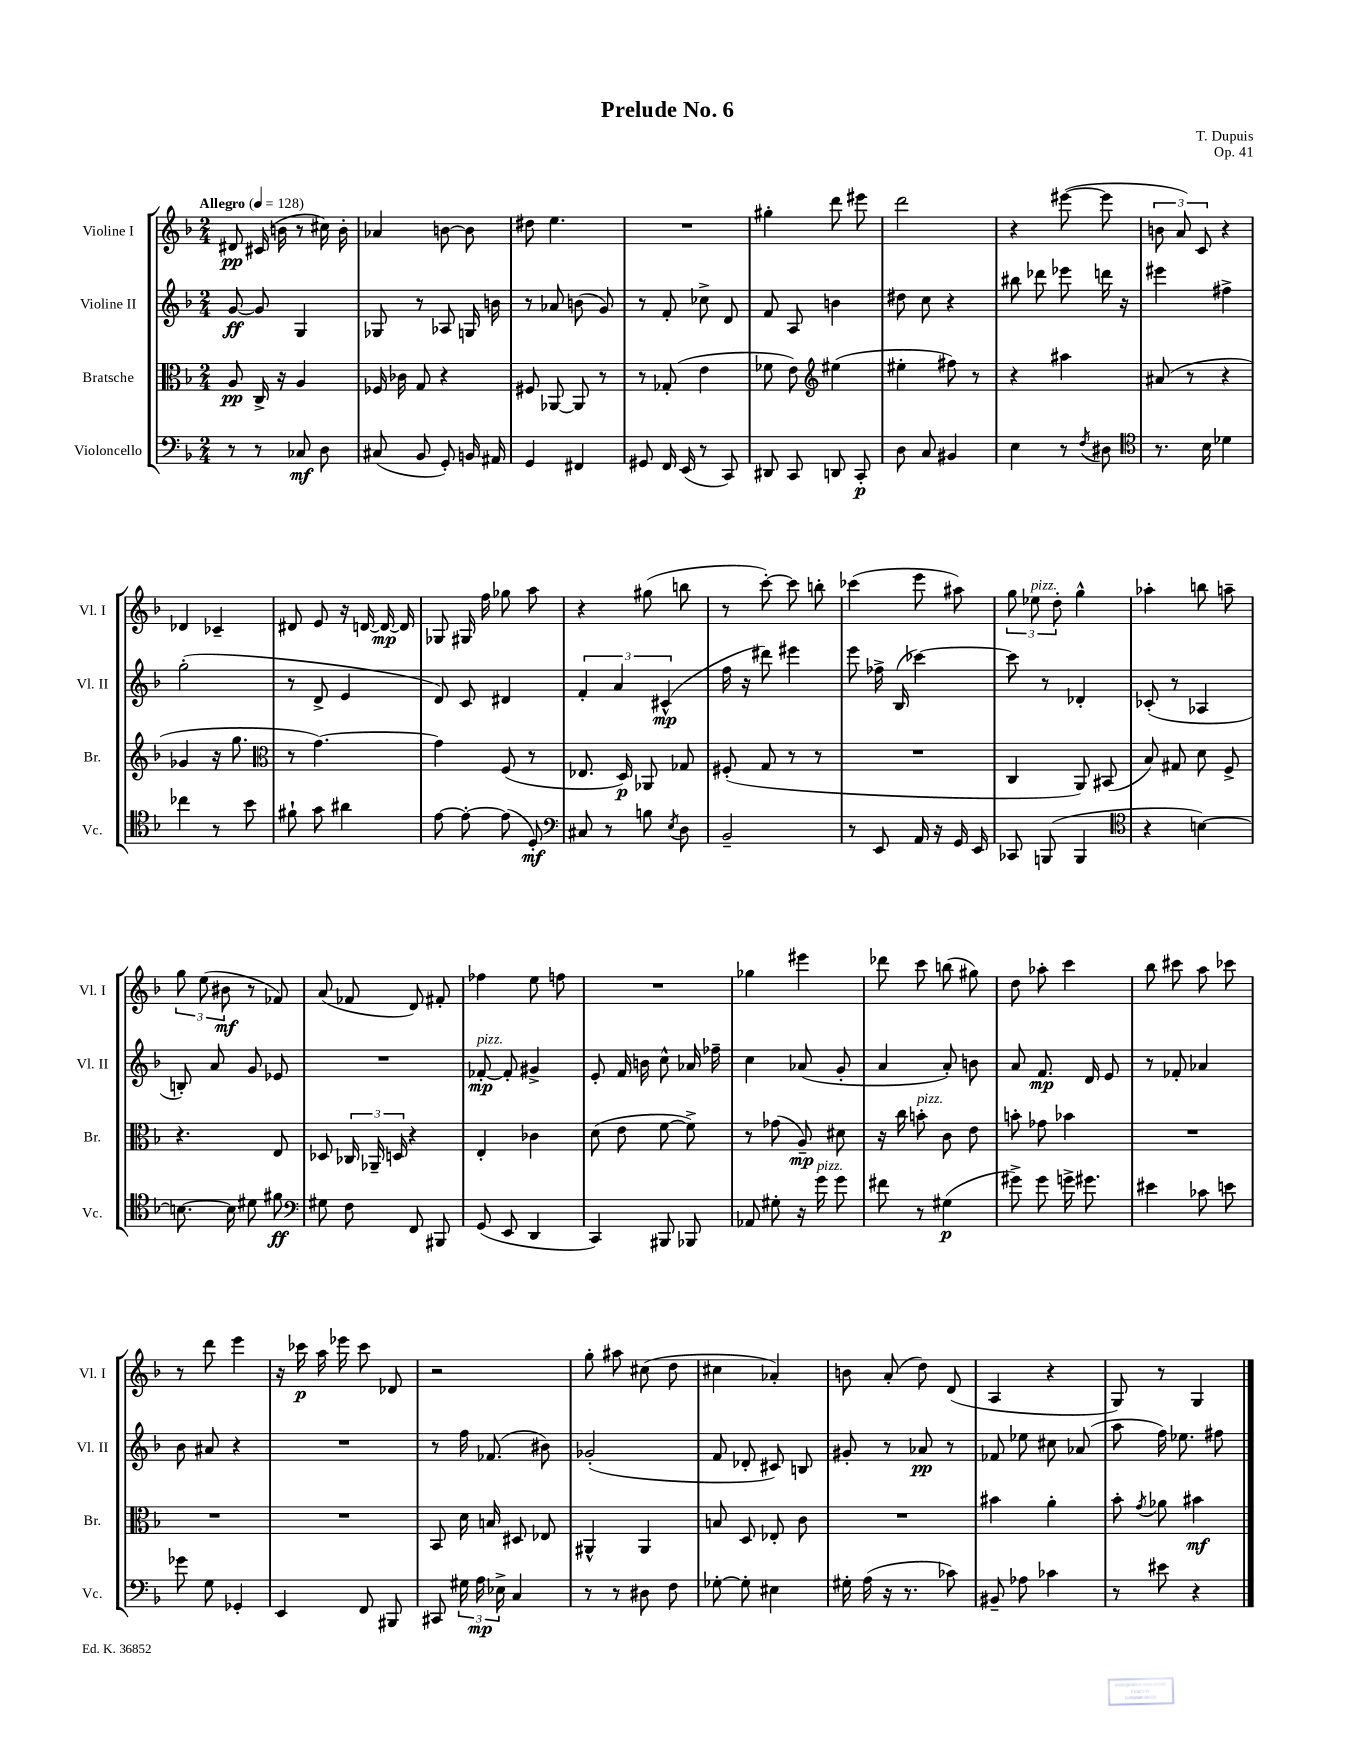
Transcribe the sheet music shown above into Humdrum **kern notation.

**kern	**dynam	**kern	**dynam	**kern	**dynam	**kern	**dynam
*part4	*part4	*part3	*part3	*part2	*part2	*part1	*part1
*staff4	*staff4	*staff3	*staff3	*staff2	*staff2	*staff1	*staff1
*I"Violoncello	*	*I"Bratsche	*	*I"Violine II	*	*I"Violine I	*
*I'Vc.	*	*I'Br.	*	*I'Vl. II	*	*I'Vl. I	*
*clefF4	*	*clefC3	*	*clefG2	*	*clefG2	*
*k[b-]	*	*k[b-]	*	*k[b-]	*	*k[b-]	*
*M2/4	*	*M2/4	*	*M2/4	*	*M2/4	*
*MM128	*	*MM128	*	*MM128	*	*MM128	*
=1	=1	=1	=1	=1	=1	=1	=1
!	!	!	!	!	!	!LO:TX:a:B:t=Allegro	!
8r	.	8A/	pp	[8g/	ff	8d#X/	pp
8r	.	16C^/	.	8g/]	.	(16c#X/	.
.	.	16r	.	.	.	16bn\	.
8C-X/	mf	4A/	.	4G/	.	8r	.
8D\	.	.	.	.	.	16cc#X\)	.
.	.	.	.	.	.	16b'\	.
=2	=2	=2	=2	=2	=2	=2	=2
(8C#X/	.	16F-X/	.	8G-X/	.	4a-X/	.
.	.	16c-X\	.	.	.	.	.
8BB-/	.	8G/	.	8r	.	.	.
8GG'/)	.	4r	.	8A-X/	.	[8bn\	.
16BBn/	.	.	.	16Gn/	.	8b\]	.
16AA#X/	.	.	.	16bn\	.	.	.
=3	=3	=3	=3	=3	=3	=3	=3
4GG/	.	8F#X/	.	8r	.	8dd#X\	.
.	.	[8AA-X/	.	8a-X/	.	4.ee\	.
4FF#X/	.	8AA-/]	.	(8bn\	.	.	.
.	.	8r	.	8g/)	.	.	.
=4	=4	=4	=4	=4	=4	=4	=4
8GG#X/	.	8r	.	8r	.	2r	.
16FF/	.	(8G-X'/	.	8f'/	.	.	.
(16EE/	.	.	.	.	.	.	.
8r	.	4e\	.	8cc-X^\	.	.	.
8CC/)	.	.	.	8d/	.	.	.
=5	=5	=5	=5	=5	=5	=5	=5
8DD#X/	.	8f-X\	.	8f/	.	4gg#X'\	.
8CC/	.	8e\)	.	8A/	.	.	.
*	*	*clefG2	*	*	*	*	*
8DDn/	.	(4ee#X\	.	4bn\	.	8ddd\	.
8CC'/	p	.	.	.	.	8eee#X\	.
=6	=6	=6	=6	=6	=6	=6	=6
8D\	.	4ee#X'\	.	8dd#X\	.	2ddd\	.
8C/	.	.	.	8cc\	.	.	.
4BB#X/	.	8ff#X\)	.	4r	.	.	.
.	.	8r	.	.	.	.	.
=7	=7	=7	=7	=7	=7	=7	=7
4E\	.	4r	.	8bb#X\	.	4r	.
.	.	.	.	8ddd-X\	.	.	.
8r	.	4aa#X\	.	8eee-X\	.	([8eee#X\	.
8qF/	.	.	.	.	.	.	.
8D#X\	.	.	.	16dddn\	.	8eee#\]	.
.	.	.	.	16r	.	.	.
=8	=8	=8	=8	=8	=8	=8	=8
*clefC4	*	*	*	*	*	*	*
8.r	.	(8a#X/	.	4eee#X\	.	12bn\	.
.	.	.	.	.	.	12a/)	.
.	.	8r	.	.	.	.	.
.	.	.	.	.	.	12c/	.
16B-\	.	.	.	.	.	.	.
4d-X\	.	4r	.	4ff#X^\	.	4r	.
!!LO:LB:g=z
=9	=9	=9	=9	=9	=9	=9	=9
4cc-X\	.	4g-X/	.	(2gg'\	.	4d-X/	.
8r	.	16r	.	.	.	4c-X~/	.
.	.	8.gg\	.	.	.	.	.
8b-\	.	.	.	.	.	.	.
=10	=10	=10	=10	=10	=10	=10	=10
*	*	*clefC3	*	*	*	*	*
8f#X`\	.	8r	.	8r	.	8d#X/	.
8g\	.	[4.g\)	.	8d^/	.	8e/	.
4a#X\	.	.	.	4e/	.	16r	.
.	.	.	.	.	.	[16dn/	.
.	.	.	.	.	.	16d/_	mp
.	.	.	.	.	.	16d/]	.
=11	=11	=11	=11	=11	=11	=11	=11
[8e\	.	4g\]	.	8d/)	.	8G-X/	.
8e'\_	.	.	.	8c/	.	16G#X/	.
.	.	.	.	.	.	16ff\	.
(8e\]	.	(8F/	.	4d#X/	.	8gg-X\	.
8D'/)	mf	8r	.	.	.	8aa\	.
=12	=12	=12	=12	=12	=12	=12	=12
*clefF4	*	*	*	*	*	*	*
8C#X/	.	8.E-X/	.	6f'/	.	4r	.
8r	.	.	.	.	.	.	.
.	.	.	.	6a/	.	.	.
.	.	16D/)	p	.	.	.	.
8Bn\	.	8AA-X/	.	.	.	(8gg#X\	.
.	.	.	.	(6c#X^^/	mp	.	.
8qE/	.	.	.	.	.	.	.
8D\	.	8G-X/	.	.	.	8bbn\	.
=13	=13	=13	=13	=13	=13	=13	=13
2BB-~/	.	(8F#X'/	.	16ff\	.	8r	.
.	.	.	.	16r	.	.	.
.	.	8G/	.	8ddd#X\)	.	[8ccc'\)	.
.	.	8r	.	4eee#X\	.	8ccc\]	.
.	.	8r	.	.	.	8bbn'\	.
=14	=14	=14	=14	=14	=14	=14	=14
8r	.	2r	.	8eee\	.	(4ccc-X\	.
8EE/	.	.	.	16ff-X^\	.	.	.
.	.	.	.	(16B-/	.	.	.
16AA/	.	.	.	[4ccc-X\)	.	8eee\	.
16r	.	.	.	.	.	.	.
16GG/	.	.	.	.	.	8aa#X\)	.
16EE/	.	.	.	.	.	.	.
=15	=15	=15	=15	=15	=15	=15	=15
8CC-X/	.	4C/	.	8ccc-\]	.	12gg\	.
!	!	!	!	!	!	!LO:TX:a:i:t=pizz.	!
.	.	.	.	.	.	12ee-X\	.
(8BBBn/	.	.	.	8r	.	.	.
.	.	.	.	.	.	12dd'\	.
4BBB/	.	8AA/)	.	4d-X'/	.	4gg^^\	.
.	.	(8BB#X/	.	.	.	.	.
=16	=16	=16	=16	=16	=16	=16	=16
*clefC4	*	*	*	*	*	*	*
4r	.	8B-/)	.	(8c-X'/	.	4aa-X'\	.
.	.	8G#X/	.	8r	.	.	.
[4Bn\)	.	8d\	.	4A-X/	.	8bbn\	.
.	.	8F^/	.	.	.	8aan~\	.
!!LO:LB:g=z
=17	=17	=17	=17	=17	=17	=17	=17
8.Bn\_	.	4.r	.	8Bn'/)	.	12gg\	.
.	.	.	.	.	.	(12ee\	.
.	.	.	.	8a/	.	.	.
.	.	.	.	.	.	12b#X\	mf
16B\]	.	.	.	.	.	.	.
8d#X\	.	.	.	8g/	.	8r	.
8f#X\	ff	8E/	.	8e-X/	.	8f-X/)	.
=18	=18	=18	=18	=18	=18	=18	=18
*clefF4	*	*	*	*	*	*	*
8G#X\	.	8D-X/	.	2r	.	(8a/	.
8F\	.	24C-X/	.	.	.	8f-X/	.
.	.	24AA-X~/	.	.	.	.	.
.	.	24Dn/	.	.	.	.	.
8FF/	.	4r	.	.	.	8d/)	.
8BBB#X/	.	.	.	.	.	8f#X'/	.
=19	=19	=19	=19	=19	=19	=19	=19
!	!	!	!	!LO:TX:a:i:t=pizz.	!	!	!
(8GG/	.	4E'/	.	[8f-X'/	mp	4ff-X\	.
8EE/	.	.	.	8f-'/]	.	.	.
4DD/	.	4c-X\	.	4g#X^/	.	8ee\	.
.	.	.	.	.	.	8ffn\	.
=20	=20	=20	=20	=20	=20	=20	=20
4CC/)	.	(8d\	.	8e'/	.	2r	.
.	.	8e\	.	16f/	.	.	.
.	.	.	.	16bn\	.	.	.
8BBB#X/	.	[8f\	.	8cc^^\	.	.	.
8BBB-X/	.	8f^\])	.	16a-X/	.	.	.
.	.	.	.	16ff-X~\	.	.	.
=21	=21	=21	=21	=21	=21	=21	=21
8AA-X/	.	8r	.	4cc\	.	4gg-X\	.
8G#X'\	.	(8g-X\	.	.	.	.	.
16r	.	8A~/)	mp	(8a-X/	.	4eee#X\	.
!LO:TX:a:i:t=pizz.	!	!	!	!	!	!	!
16g\	.	.	.	.	.	.	.
8g\	.	8d#X\	.	8g'/	.	.	.
=22	=22	=22	=22	=22	=22	=22	=22
8f#X\	.	16r	.	4a/	.	8ddd-X\	.
.	.	16cc\	.	.	.	.	.
!	!	!LO:TX:a:i:t=pizz.	!	!	!	!	!
8r	.	8bn'\	.	.	.	8ccc\	.
(4G#X\	p	8c\	.	8a'/)	.	(8bbn\	.
.	.	8e\	.	8bn\	.	8gg#X\)	.
=23	=23	=23	=23	=23	=23	=23	=23
8g#X^\)	.	8bn'\	.	8a/	.	8dd\	.
8g#\	.	8g-X\	.	8.f/	mp	8aa-X'\	.
16gn^\	.	4b-X\	.	.	.	4ccc\	.
8.g#X\	.	.	.	16d/	.	.	.
.	.	.	.	8e/	.	.	.
=24	=24	=24	=24	=24	=24	=24	=24
4e#X\	.	2r	.	8r	.	8bb-\	.
.	.	.	.	8f-X'/	.	8ccc#X\	.
8c-X\	.	.	.	4a-X/	.	8aa\	.
8en\	.	.	.	.	.	8ccc-X\	.
!!LO:LB:g=z
=25	=25	=25	=25	=25	=25	=25	=25
8g-X\	.	2r	.	8b-\	.	8r	.
8G\	.	.	.	8a#X/	.	8ddd\	.
4GG-X'/	.	.	.	4r	.	4eee\	.
=26	=26	=26	=26	=26	=26	=26	=26
4EE/	.	2r	.	2r	.	16r	.
.	.	.	.	.	.	16ccc-X\	p
.	.	.	.	.	.	16aa\	.
.	.	.	.	.	.	16eee-X\	.
8FF/	.	.	.	.	.	8ccc-\	.
8BBB#X/	.	.	.	.	.	8d-X/	.
=27	=27	=27	=27	=27	=27	=27	=27
8CC#X/	.	8BB-/	.	8r	.	2r	.
24G#X\	.	16d\	.	16ff\	.	.	.
24A\	mp	.	.	.	.	.	.
.	.	16Bn/	.	(8.f-X/	.	.	.
24E-X^\	.	.	.	.	.	.	.
4C/	.	8D#X/	.	.	.	.	.
.	.	8E-X/	.	8b#X\)	.	.	.
=28	=28	=28	=28	=28	=28	=28	=28
8r	.	4AA#X^^/	.	(2g-X'/	.	8gg'\	.
8r	.	.	.	.	.	8aa#X\	.
8D#X\	.	4AA#/	.	.	.	(8cc#X\	.
8F\	.	.	.	.	.	8dd\	.
=29	=29	=29	=29	=29	=29	=29	=29
[8G-X'\	.	8Bn/	.	8f/	.	4cc#X\	.
8G-'\]	.	8D/	.	8d-X'/	.	.	.
4E#X\	.	8E-X'/	.	8c#X/)	.	4a-X'/)	.
.	.	8c\	.	8Bn/	.	.	.
=30	=30	=30	=30	=30	=30	=30	=30
16G#X'\	.	2r	.	8g#X'/	.	8bn\	.
(16A\	.	.	.	.	.	.	.
16r	.	.	.	8r	.	(8a'/	.
8.r	.	.	.	.	.	.	.
.	.	.	.	8a-X/	pp	8dd\)	.
8c-X\)	.	.	.	8r	.	(8d/	.
=31	=31	=31	=31	=31	=31	=31	=31
8BB#X~/	.	4b#X\	.	8f-X/	.	4A/	.
8A-X\	.	.	.	8ee-X\	.	.	.
4c-X\	.	4a'\	.	8cc#X\	.	4r	.
.	.	.	.	(8a-X/	.	.	.
=32	=32	=32	=32	=32	=32	=32	=32
8r	.	8b-'\	.	8aa\	.	8G/)	.
.	.	8qg/	.	.	.	.	.
8e#X\	.	8a-X\	.	16ff\)	.	8r	.
.	.	.	.	8.ee-X\	.	.	.
4r	.	4b#X\	mf	.	.	4G/	.
.	.	.	.	8ff#X\	.	.	.
==	==	==	==	==	==	==	==
*-	*-	*-	*-	*-	*-	*-	*-
